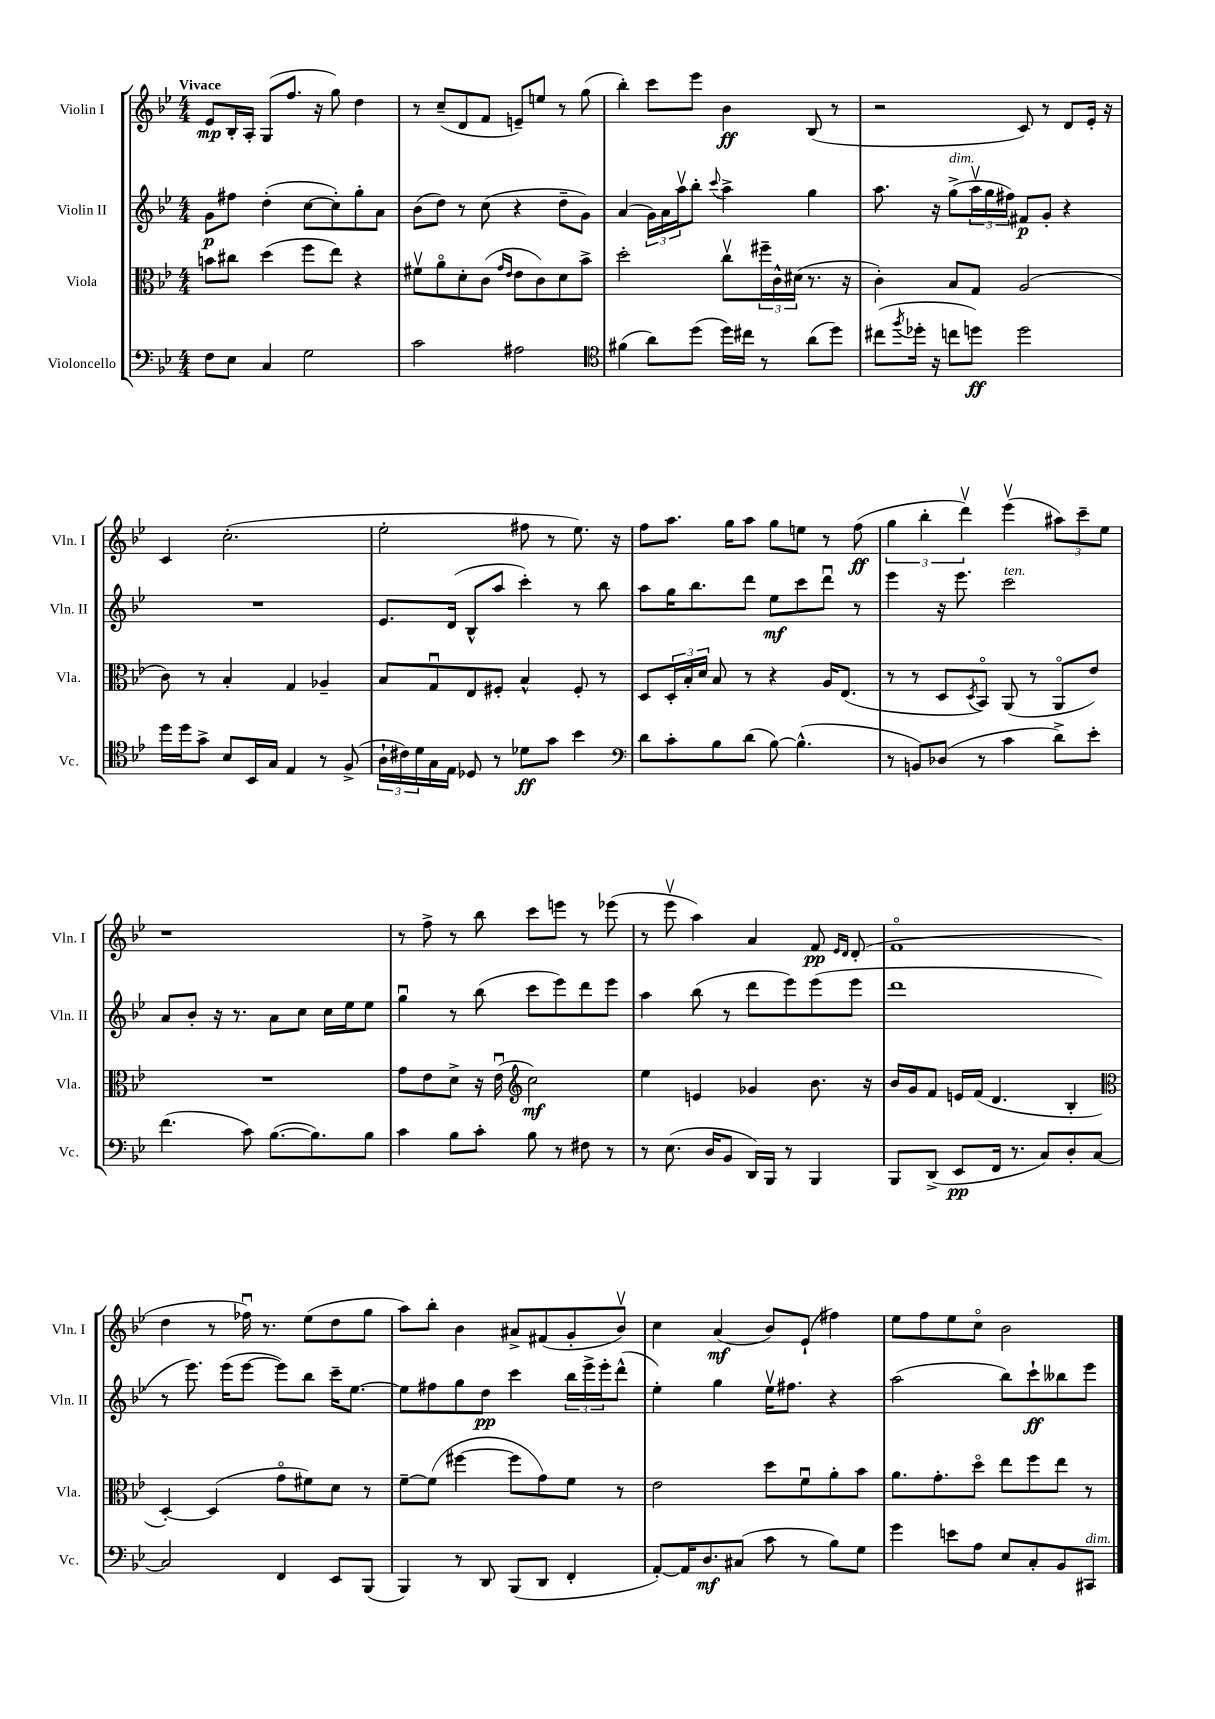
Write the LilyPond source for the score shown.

<<
\new StaffGroup <<
\new Staff = "s0" \with { instrumentName = "Violin I" shortInstrumentName = "Vln. I" } {
    \clef treble \key bes \major \numericTimeSignature \time 4/4 \tempo "Vivace"
    ees'8\mp bes16-. a16-. g8( f''8. r16 g''8) d''4 |
    r8 c''8--( d'8 f'8 e'8--) e''8 r8 g''8( |
    bes''4-.) c'''8 ees'''8 bes'4\ff bes8( r8 |
    r2 c'8) r8 d'8 ees'16-. r16 |
    c'4 c''2.-.( |
    ees''2-. fis''8 r8 ees''8.) r16 |
    f''8 a''8. g''16 a''8 g''8 e''8 r8 f''8\ff( |
    \tuplet 3/2 { g''4 bes''4-. d'''4\upbow) } ees'''4\upbow( \tuplet 3/2 { ais''8) c'''8-- ees''8 } |
    r1 |
    r8 f''8-> r8 bes''8 c'''8 e'''8 r8 ees'''8( |
    r8 ees'''8\upbow a''4) a'4 f'8\pp \grace { ees'16 d'16 } d'8-.( |
    f'1\flageolet |
    d''4 r8 fes''16\downbow) r8. ees''8( d''8 g''8 |
    a''8) bes''8-. bes'4 ais'8-> fis'8( g'8-. bes'8\upbow) |
    c''4 a'4\mf( bes'8) ees'8-!( fis''4) |
    ees''8 f''8 ees''8 c''8\flageolet bes'2 \bar "|." |
}
\new Staff = "s1" \with { instrumentName = "Violin II" shortInstrumentName = "Vln. II" } {
    \clef treble \key bes \major \numericTimeSignature \time 4/4
    g'8\p fis''8 d''4-.( c''8~ c''8-.) g''8-. a'8 |
    bes'8( d''8) r8 c''8( r4 d''8-- g'8) |
    a'4( \tuplet 3/2 { g'16) a'16 a''16\upbow } bes''8-. \appoggiatura { c'''8 } a''4-> g''4 |
    a''8. r16 g''8->^\markup { \italic "dim." }( \tuplet 3/2 { a''16\upbow g''16 fis''16) } fis'8\p g'8-. r4 |
    R1 |
    ees'8. d'16( bes8-^ a''8 c'''4-.) r8 bes''8 |
    a''8 g''16 bes''8. d'''8 ees''8\mf c'''8 d'''8\downbow r8 |
    ees'''4 r16 ees'''8. c'''2^\markup { \italic "ten." } |
    a'8 bes'8-. r16 r8. a'8 c''8 c''16 ees''16 ees''8 |
    g''4\downbow r8 bes''8( c'''8 ees'''8) d'''8 ees'''8 |
    a''4 bes''8( r8 d'''8 ees'''8) ees'''8( ees'''8 |
    d'''1 |
    r8 ees'''8.) ees'''16( ees'''8~ ees'''8) bes''8 c'''16-- ees''8.~ |
    ees''8 fis''8 g''8 d''8\pp c'''4 \tuplet 3/2 { bes''16 ees'''16-> ees'''16-. } d'''8-^( |
    ees''4-.) g''4 ees''16\upbow fis''8. r4 |
    a''2( bes''8) c'''8-!\ff beses''8 ees'''8 \bar "|." |
}
\new Staff = "s2" \with { instrumentName = "Viola" shortInstrumentName = "Vla." } {
    \clef alto \key bes \major \numericTimeSignature \time 4/4
    b'8 cis''8 d''4( f''8 ees''8) r4 |
    fis'8\upbow a'8\flageolet d'8-. c'8( \grace { g'16 ees'16 } ees'8 c'8) d'8 bes'8-> |
    d''2-. c''8\upbow \tuplet 3/2 { fis''16-- c'16-^ dis'16( } r8. r16 |
    c'4-.) bes8 g8 a2( |
    c'8) r8 bes4-. g4 aes4-- |
    bes8 g8\downbow ees8 fis8-. bes4-^ fis8-. r8 |
    d8 \tuplet 3/2 { d16-. bes16-. d'16 } bes8 r8 r4 a16 ees8.( |
    r8 r8 d8 \acciaccatura { d8 } bes,8\flageolet) a,8( r8 a,8\flageolet ees'8) |
    R1 |
    g'8 ees'8 d'8-> r16 ees'16\downbow( \clef treble c''2\mf) |
    ees''4 e'4 ges'4 bes'8. r16 |
    bes'16 g'16 f'8 e'16 f'16( d'4. bes4-. |
    \clef alto d4~-.) d4( g'8\flageolet fis'8) d'8 r8 |
    f'8~-- f'8( fis''4~ fis''8 g'8) f'8 r8 |
    ees'2 d''8 f'8\downbow a'8-. bes'8 |
    a'8. g'8.-. d''8\flageolet ees''8 f''8 ees''8 r8 \bar "|." |
}
\new Staff = "s3" \with { instrumentName = "Violoncello" shortInstrumentName = "Vc." } {
    \clef bass \key bes \major \numericTimeSignature \time 4/4
    f8 ees8 c4 g2 |
    c'2 ais2 |
    \clef tenor fis'4( a'8) d''8( d''16) cis''16 r8 a'8( d''8) |
    cis''8( \acciaccatura { f''8 } des''16-. r16 c''8 d''8\ff) d''2 |
    d''16 d''16 g'8-> bes8 bes,16 g16 ees4 r8 f8->( |
    \tuplet 3/2 { a16-! cis'16) d'16 } g16 ees16 des8 r8 des'8\ff g'8 bes'4 |
    \clef bass d'8 c'8-. bes8 d'8( bes8~) bes4.-^( |
    r8 b,8) des8( r8 c'4 d'8->) ees'8-. |
    f'4.( c'8) bes8.~( bes8.) bes8 |
    c'4 bes8 c'8-. bes8 r8 fis8 r8 |
    r8 ees8.( d16 bes,8 d,16) bes,,16 r8 bes,,4 |
    bes,,8 d,8->( ees,8\pp f,16 r8. c8) d8-. c8~ |
    c2 f,4 ees,8 bes,,8( |
    bes,,4) r8 d,8 bes,,8( d,8 f,4-. |
    a,8~-.) a,16 d8.\mf cis8( c'8 r8 bes8) g8 |
    g'4 e'8 a8 ees8 c8-. bes,8 cis,8^\markup { \italic "dim." } \bar "|." |
}
>>
>>
\layout { \context { \Score \remove "Bar_number_engraver" } }
